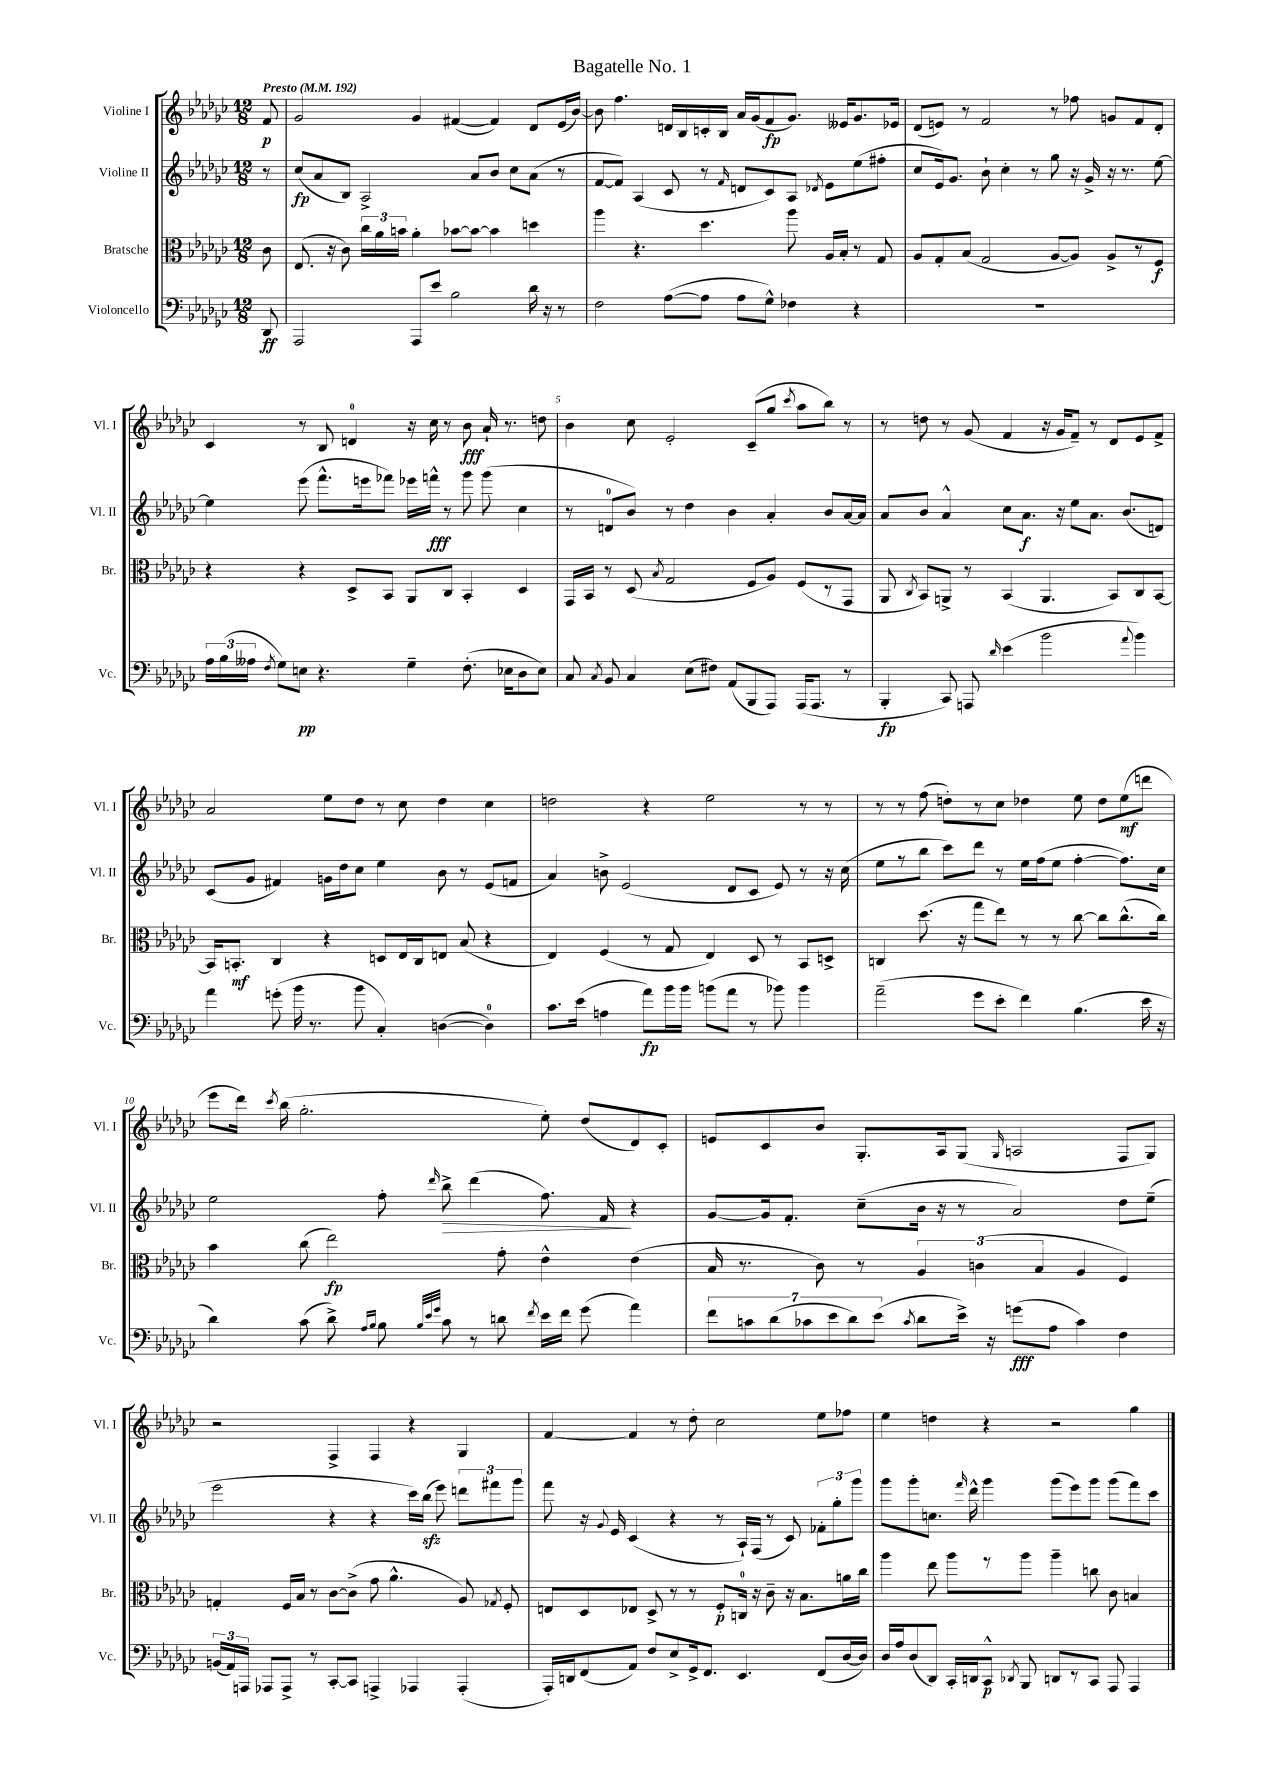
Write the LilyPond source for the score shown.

\header { title = "Bagatelle No. 1" }
<<
\new StaffGroup <<
\new Staff = "s0" \with { instrumentName = "Violine I" shortInstrumentName = "Vl. I" } {
    \clef treble \key ges \major \numericTimeSignature \time 12/8 \partial 8 \tempo "Presto" 4 = 192
    \autoBeamOff f'8\p |
    ges'2 ges'4 fis'4~( fis'4) des'8[ ees'16( bes'16]~) |
    bes'8 f''4. d'16[ bes16 c'16-. bes16] aes'16[ ges'16( f'8\fp ges'8.]) eeses'16[ ges'8. ees'16] |
    des'8[( e'8]) r8 f'2 r8 fes''8 g'8[ f'8 des'8]-. |
    ces'4 r8 bes8 d'4-0 r16 ces''16 r8 bes'8\fff aes'16-! r8. d''8 |
    bes'4 ces''8 ees'2-. ces'8[--( ges''8] \acciaccatura { ces'''8 } aes''8[ bes''8]) r8 |
    r8 d''8 r8 ges'8( f'4 r16 ges'16[ f'8]--) r8 des'8[ ees'8 f'8]-> |
    aes'2 ees''8[ des''8] r8 ces''8 des''4 ces''4 |
    d''2 r4 ees''2 r8 r8 |
    r8 r8 f''8( d''8[-.) r8 ces''8] des''4 ees''8 des''8[ ees''8\mf( d'''8] |
    ees'''8[ des'''16]) \acciaccatura { ces'''8 } bes''16( ges''2.-. ees''8-.) des''8[( des'8) ces'8]-. |
    e'8[ ces'8 bes'8] ges8.[-. aes16 ges8]( \grace { ges16 } a2 f8[ ges8]) |
    r2 f4-> f4 r4 ges4 |
    f'4~ f'4 r8 des''8-. ces''2 ees''8[ fes''8] |
    ees''4 d''4 r4 r2 ges''4 \bar "|." |
}
\new Staff = "s1" \with { instrumentName = "Violine II" shortInstrumentName = "Vl. II" } {
    \clef treble \key ges \major \numericTimeSignature \time 12/8 \partial 8
    \autoBeamOff r8 |
    ces''8[\fp( aes'8 bes8]) aes2-> aes'8[ bes'8] ces''8[ aes'8]( r8 |
    f'8[~ f'8]) aes4( ces'8 r8 \grace { f'16 } d'8[ ces'8) aes8] \acciaccatura { des'8 } ees'8[ ees''8( fis''8]-. |
    ces''8[ ees'16) ges'8.] bes'8-! ces''4-. r8 ges''8 r16 ges'16-> r16 r8. ees''8~ |
    ees''4 ees'''8( f'''8.[-^ e'''16 fes'''8]) ees'''16[ f'''16]-^\fff r8 ges'''8 ges'''8( ces''4 |
    r8 d'8[-0 bes'8]) r8 des''4 bes'4 aes'4-. bes'8[ aes'16~ aes'16] |
    aes'8[ bes'8] aes'4-^ ces''8[ aes'8.]\f r16 ees''8[ aes'8.] bes'8.[( d'8]) |
    ces'8[( ges'8] fis'4) g'16[ des''16 ces''8] ees''4 bes'8 r8 ees'8[( f'8] |
    aes'4) b'8-> ees'2( des'8[ ces'8] ees'8) r8 r16 ces''16( |
    ees''8[ r8 bes''8] ces'''8[) des'''8] r8 ees''16[ f''16( ees''8] f''4~-. f''8.[) ces''16] |
    ees''2 f''8-. \grace { des'''16 } bes''8->\> des'''4( f''8.) f'16\! r4 |
    ges'8[~ ges'16 f'8.]-. ces''8[--( bes'16] r16 r8 aes'2) des''8[ ees''8]--( |
    ees'''2 r4 r4 ces'''16[) bes''16]\sfz( ees'''8) \tuplet 3/2 { d'''8[ fis'''8 ges'''8] } |
    f'''8 r16 \appoggiatura { ges'8 } ees'16 ces'4( r4 r8 aes16[-!) f16]( r8 ces'8) \tuplet 3/2 { fes'8[-. ges''8-. ges'''8] } |
    ges'''8[ ges'''8-. c''8.] \grace { f'''16 } des'''16-^ ges'''4 ges'''8[( ees'''8) ges'''8] ges'''8[( f'''8) ces'''8] \bar "|." |
}
\new Staff = "s2" \with { instrumentName = "Bratsche" shortInstrumentName = "Br." } {
    \clef alto \key ges \major \numericTimeSignature \time 12/8 \partial 8
    \autoBeamOff ces'8 |
    ees8.( r16 ces'8) \tuplet 3/2 { ces''16[ aes'16 b'16] } aes'4-. bes'8[~ bes'8]~ bes'4 d''4 |
    aes''4 r4. des''4. aes''8 aes16[ bes16]-. r8 ges8 |
    aes8[ ges8-. bes8]( ges2 aes8[~ aes8]) aes8[-> r8 f8]\f |
    r4 r4 des8[-> bes,8] aes,8[ ces8] bes,4-. des4 |
    ges,16[ bes,16] r8 des8( \acciaccatura { bes8 } ges2 f8[ aes8]) f8[( r8 ges,8] |
    aes,8 \acciaccatura { ces8 } bes,8[) a,8]-> r8 bes,4( a,4. bes,8[) ces8 bes,8]~ |
    bes,16[ b,8.]-.\mf ces4 r4 d8[ ees16 ces16 e8] bes8( r4 |
    ees4) f4( r8 ges8 ees4) des8 r8 bes,8[ d8]-> |
    c4 des''8.( r16 ges''8[ ees''8]) r8 r8 ces''8~ ces''8[ ces''8.-^( ces''16]) |
    bes'4 ces''8( ees''2\fp) ges'8-. ees'4-^ ees'4( |
    bes16 r8. ces'8) r8 \tuplet 3/2 { aes4 c'4( bes4 } aes4 f4) |
    g4-. f16[ bes16] r8 ces'8[~ ces'8]->( ges'8 aes'4.-^ aes8) \acciaccatura { ges8 } f8-. |
    e8[ des8 ees8] des8-> r8 r8 f8[-.\p c16]-0 r16 ces'8-- r16 bes8.[ a'16 ces''16] |
    aes''4 ees''8 aes''8[ r8 aes''8] aes''4-- c''8 ces'8 b4 \bar "|." |
}
\new Staff = "s3" \with { instrumentName = "Violoncello" shortInstrumentName = "Vc." } {
    \clef bass \key ges \major \numericTimeSignature \time 12/8 \partial 8
    \autoBeamOff des,8\ff |
    aes,,2 aes,,8[ ees'8] bes2 des'16 r16 r8 |
    f2 aes8[~( aes8] aes8[ ges8]-^) fes4 r4 |
    R1. |
    \tuplet 3/2 { aes16[ bes16( aeses16] } \acciaccatura { f8 } ges8[) e8]\pp r4. ges4-- f8.-.( ees16[ des8 ees8]) |
    ces8 \acciaccatura { ces8 } bes,8 ces4 ees8[( fis8]) aes,8[( bes,,8 aes,,8]) aes,,16[( aes,,8.] r8 |
    bes,,4-.\fp ces,8) a,,8 \grace { des'16 } ees'4( bes'2 \appoggiatura { aes'8 } bes'4) |
    aes'4 g'8-.( bes'16 r8. bes'8 ces4-.) d4~( d4-0) |
    ces'8.[ ees'16]( a4 aes'8[\fp) bes'16 bes'16] b'8[( aes'8] r8 bes'8) bes'4 |
    aes'2--( ges'8[ ees'8]-. f'4) bes4.( ees'16 r16 |
    des'4) ces'8( des'8->) \grace { aes16[ bes16] } bes8 \grace { bes32[ ees'32 ges'32] } ces'8 r8 d'8 \acciaccatura { f'8 } ees'16[ f'16] ges'8( aes'4) |
    \tuplet 7/4 { f'8[ c'8 des'8( ces'8 ees'8 des'8) ees'8]( } \acciaccatura { ces'8 } des'8[ ees'16]->) r16 g'8[\fff( aes8] ces'4) f4 |
    \tuplet 3/2 { b,16[( aes,16) a,,16] } aes,,8[ aes,,8]-> r8 ces,8[~-. ces,8] a,,4-> aes,,4 aes,,4-.( |
    aes,,16[-.) d,16 f,8( aes,8]) f8[ ees8-> ges,16-> f,8.] ees,4. f,8[( des16~ des16]) |
    des16[ aes16 des8( des,8]) ces,16[-. d,16 ces,8]-^\p \acciaccatura { des,8 } bes,,8 d,8[ r8 ces,8] aes,,8 aes,,4 \bar "|." |
}
>>
>>
\layout { \context { \Score \override BarNumber.break-visibility = ##(#f #t #t) barNumberVisibility = #(every-nth-bar-number-visible 5) } }
